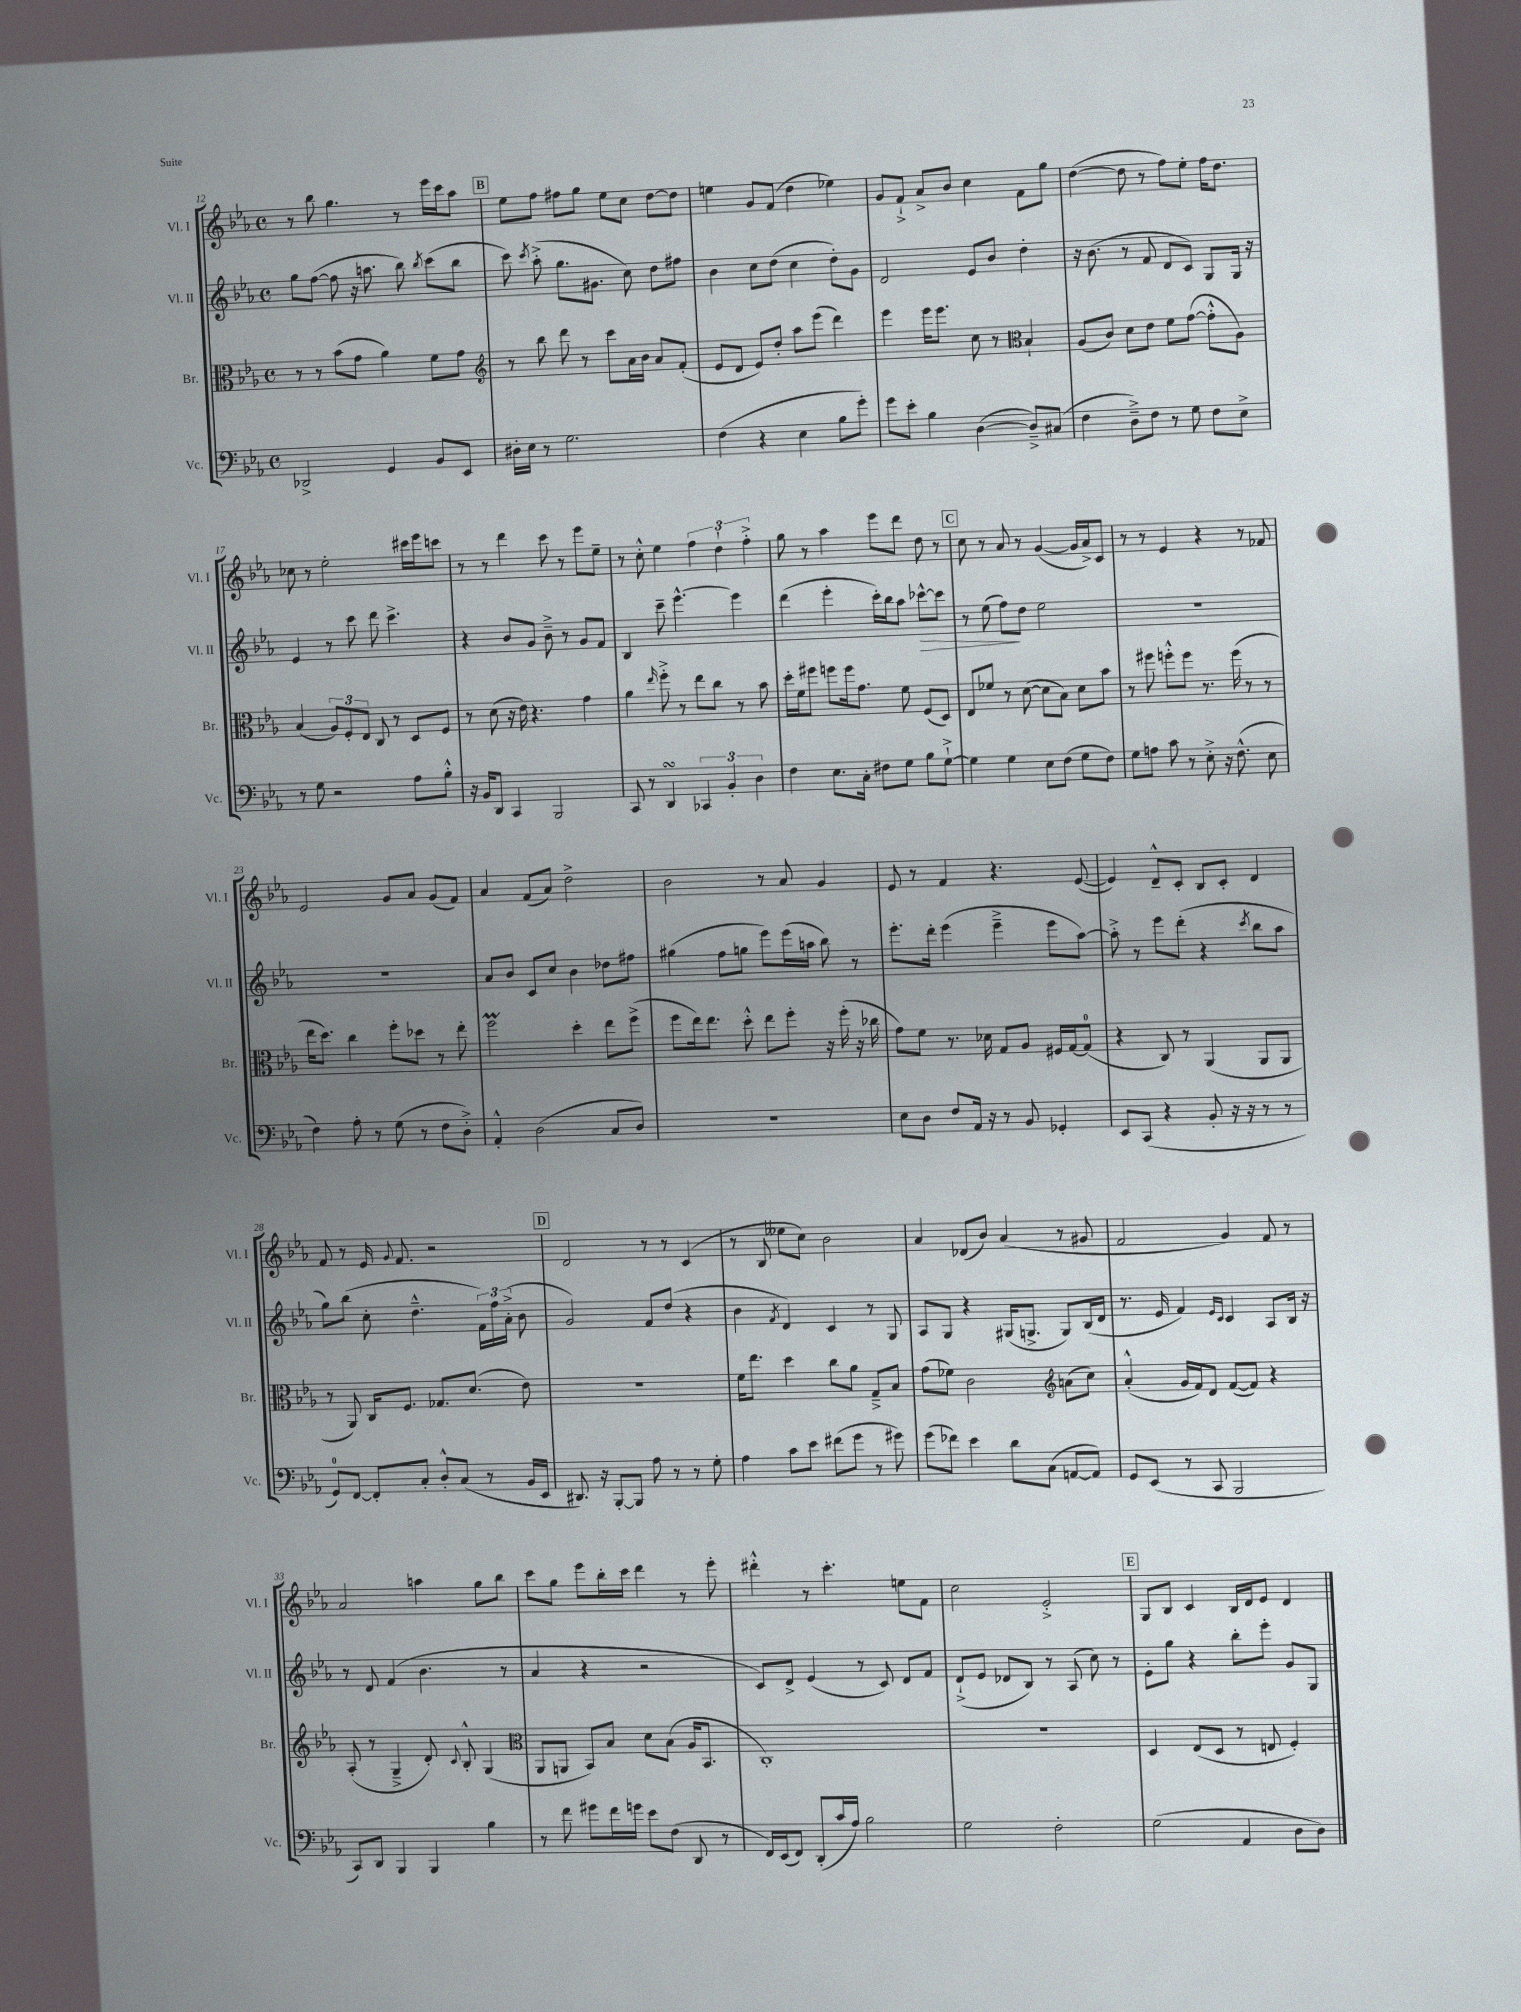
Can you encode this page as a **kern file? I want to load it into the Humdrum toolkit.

**kern	**kern	**kern	**kern
*staff4	*staff3	*staff2	*staff1
*clefF4	*clefC3	*clefG2	*clefG2
*k[b-e-a-]	*k[b-e-a-]	*k[b-e-a-]	*k[b-e-a-]
*M4/4	*M4/4	*M4/4	*M4/4
*met(c)	*met(c)	*met(c)	*met(c)
2DD-^/	8r	8gg\L	8r
.	8r	([8ff\J	8bb-\
.	(8b-\L	8ff\]	4.gg\
.	8g\J	16r	.
.	.	8.aa\	.
4GG/	4a-\)	.	.
.	.	8bb-\)	8r
.	.	8qbb-/	.
8BB-/L	8f\L	(8ccc\L	16eee-\LL
.	.	.	16ccc\J
8EE-/J	8g\J	8bb-\J	8aa-\J
=	=	=	=
*	*clefG2	*	*
16D#'\LL	8r	8ccc\)	8ee-\L
16E-\JJ	.	.	.
.	.	8qccc/	.
8r	8bb-\	(8aa-'^\	8ff\J
2.G\	8ddd\	8.gg\L	8ff#\L
.	8r	.	8gg\J
.	.	8.g#\J	.
.	8ccc\L	.	8ee-\L
.	16a-\L	8cc\)	8cc\J
.	16b-\JJ	.	.
.	8a-/L	8dd\L	[8dd\L
.	(8f'/J	8ff#\J	8dd\]J
=	=	=	=
(4F\	8e-/L	4b-\	4ee\
.	8d/J	.	.
4r	8e-/L)	8cc\L	8g/L
.	8dd'/J	(8dd\J	(8f/J
4E-\	8aa-\L	4cc\	4dd\
.	(8eee-\J	.	.
8B-\L	4ddd\)	8dd'\L)	4ee-\)
8g'\J)	.	8g\J	.
=	=	=	=
8g\L	4eee-\	2d/	8g/L
8e-'\J	.	.	8f`^/J
4B-\	16eee-\LK	.	8a-^/L
.	8.eee-\J	.	.
.	.	.	8b-/J
([4D\	8cc\	8e-/L	4cc\
.	8r	8b-/J	.
*	*clefC3	*	*
8D~^/]L)	4B-`/	4dd'\	8f\L
(8C#/J	.	.	8gg\J
=	=	=	=
4F\	(8A-/L	16r	([4dd\
.	.	(8.b-\	.
.	8c/J)	.	.
8D~^\L)	8d\L	8r	8dd\]
8F\J	8e-\J	8f/	8r
8r	8f\L	8d/L	8ff\L)
8G\	([8g\J	8c/J)	8ee-'\J
8F\L	8g'^^\]L	8G/L	16ff\LK
.	.	.	8.dd\J
8E-^\J	8A-\J)	16G/Jk	.
.	.	16r	.
=	=	=	=
8r	(4B-/	4e-/	8cc-\
8G\	.	.	8r
2r	12A-/L)	8r	2ee-'\
.	12F'/	.	.
.	.	8ccc\	.
.	12E-/J	.	.
.	8C/	8ddd\	.
.	8r	4.ccc^\	.
8A-\L	8D/L	.	16ccc#\LL
.	.	.	16eee-\J
8B-'^^\J	8F/J	.	8ccc\J
=	=	=	=
16r	8r	4r	8r
16BB-/LK	.	.	.
8DD/J	(8d\	.	8r
4CC/	16r	8b-/L	4ddd\
.	16e-\)	.	.
.	4.r	8g/J	.
2BBB-/	.	8b-~^\	8ccc\
.	.	8r	8r
.	4g\	8g/L	8eee-\L
.	.	8f/J	8ee-~\J
=	=	=	=
8CC/	4a-\	4B-/	8r
8r	.	.	8cc'^^\
.	16qqee-/	.	.
4DD/	8ff'^\	8ccc~\	4ee-\
.	8r	[4.eee-^^\	.
6CC-/	8ee-\L	.	6ff\
.	8cc\J	.	.
6BB-'/	.	.	6dd`\
.	8r	4eee-\]	.
6D\	.	.	6ff'^\
.	8b-\	.	.
=	=	=	=
4F\	16dd'\LL	(4ddd\	8gg\
.	16f\J	.	.
.	8ff#\J	.	8r
8.E-\L	8ff\L	4eee-'\	4aa-\
.	16ff\k	.	.
16C'\Jk	8.g\J	.	.
8F#\L	.	16ccc'\LL)	8eee-\L
.	.	16bb-\J	.
8G\J	8f\	8aa-\J	8ddd\J
8B-\L	(8F/L	[8ccc-^^\L	8dd\
[8G`^\J	8D/J)	8ccc-\]J	8r
=	=	=	=
4G\]	8E-/L	8r	8cc\
.	8f-/J	(8ee-\	8r
4G\	8r	8ff\L)	8a-/
.	([8d\	8dd\J	8r
8E-\L	8d\]L	2ee-\	([4g/
(8F\J	8B-\J)	.	.
8G\L	8d\L	.	16g/]LL
.	.	.	16a-^/J)
8F\J)	8b-\J	.	8c/J
=	=	=	=
8G\L	8r	1r	8r
8A\J	8ff#\	.	8r
8c\	8ff'^^\L	.	4e-/
8r	8ff\J	.	.
8E-'^\	8.r	.	4r
16r	.	.	.
(8.F^^\	(16ff\	.	.
.	8r	.	8r
8E-\	8r	.	8f-/
=	=	=	=
4F\)	16ee-\LK	1r	2e-/
.	8.dd\J)	.	.
8A-'\	4cc\	.	.
8r	.	.	.
(8G\	8ff'\L	.	8g/L
8r	8dd-\J	.	8a-/J
8F\L	8r	.	(8g/L
8D'^\J)	8ee-'\	.	8f/J)
=	=	=	=
4AA-'^^/	2ff\	8a-/L	4a-/
.	.	8b-/J	.
(2D\	.	8c/L	(8f/L
.	.	8cc/J	8a-/J)
.	4dd'\	4b-\	2dd^\
8C/L	8ee-\L	8dd-\L	.
8D/J)	(8ff^\J	8ff#\J	.
=	=	=	=
1r	8ff\L	(4gg#\	2b-\
.	16ee-\k)	.	.
.	8.ee-\J	.	.
.	.	8ff\L	.
.	8dd'^^\	8gg\J	.
.	8ee-\L	8eee-\L)	8r
.	8ff'\J	(16eee-\L	8a-/
.	.	16aa\JJ	.
.	16r	8bb-\)	4g/
.	(16ff'\	.	.
.	16r	8r	.
.	16cc-\	.	.
=	=	=	=
8E-\L	8g\L)	8.eee-'\L	8e-/
8D\J	8f\J	.	8r
.	.	16ddd'\Jk	.
8F/L	8.r	(4eee-\	4f/
16AA-/Jk	.	.	.
16r	16d-\	.	.
8r	8G/L	4eee-~^\	4.r
8BB-/	8A-/J	.	.
4GG-'/	16F#/LL	8eee-\L	.
.	[16G/J	.	.
.	(8G/]J	[8aa-\J)	([8e-/
=	=	=	=
8EE-/L	4r	8aa-'^\]	4e-/])
(8CC/J	.	8r	.
4r	8C/)	8eee-\L	8d~^^/L
.	8r	(8ddd'\J	8c'/J
8BB-'/	(4AA-/	4r	8B-/L
16r	.	.	8c'/J
16r	.	.	.
.	.	8qccc/	.
8r	8AA-/L	8bb-\L	4d/
8r	8AA-/J	8aa-\J	.
=	=	=	=
8GG/L)	8r	8gg\L)	8f/
[8FF/J	8AA-/)	(8bb-\J	8r
8FF'/]L	16C/LK	8cc'\	16e-/
.	.	.	8qqg/
.	8.F/J	.	8.f/
8C'/J	.	4.dd~^^\	.
8D'^^/L	8.G-/L	.	2r
(8C/J	.	.	.
.	(8.d/J	.	.
8r	.	24f\LL)	.
.	.	24ff\	.
.	.	(24a-'^\JJ	.
16BB-/LL	8e-\)	8b-\	.
16EE-/JJ	.	.	.
=	=	=	=
8.DD#/)	1r	2g/)	2d/
16r	.	.	.
[8BBB-'/L	.	.	.
8BBB-/]J	.	.	.
8A-\	.	8f/L	8r
8r	.	(8dd/J	8r
8r	.	4r	(4c/
8G'\	.	.	.
=	=	=	=
4A-\	16f\LK	4b-\	8r
.	8.ee-\J	.	.
.	.	.	8B-/
.	.	8qf/	.
8c\L	4dd\	4d/)	8ee--\L
8e-\J	.	.	8cc\J)
(8f#\L	8cc\L	4c/	2b-\
8g\J	8a-\J	.	.
8r	8G~^/L	8r	.
8g#\)	8B-/J	8G/	.
=	=	=	=
(8g\L	(8g\L	8A-/L	4a-/
8f-\J)	8f-\J)	8G/J	.
4e-\	2c\	4r	(8d-/L
.	.	.	8b-/J)
8d\L	.	(16G#/LK	(4a-/
.	.	8.G^/J	.
(8C\J	.	.	.
*	*clefG2	*	*
[8AA/L	(8a\L	8G/L)	8r
8AA/]J)	8cc\J)	(16B-/L	8g#/
.	.	16d/JJ	.
=	=	=	=
8GG/L	(4a-'^^/	8.r	2f/
(8EE-/J	.	.	.
.	.	16e-/	.
8r	16g/LL	4f/)	.
.	16f/J)	.	.
8CC/	8d/J	.	.
.	.	16qqe-/LL	.
.	.	16qqc/JJ	.
2BBB-/	([8f/L	4c/	4g/)
.	8f/]J)	.	.
.	4r	8A-/L	8f/
.	.	16B-/Jk	8r
.	.	16r	.
=	=	=	=
8CC/L)	(8A-'/	8r	2a-/
8DD/J	8r	8d/	.
4BBB-/	4G~^/	(4f/	.
4BBB-/	8d'/)	4.b-\	4aa\
.	8qqc/	.	.
.	8B-'^^/	.	.
4B-\	(4G/	.	8gg\L
.	.	8r	8bb-\J
=	=	=	=
*	*clefC3	*	*
8r	8AA-/L	4a-/	8ccc\L
8f\	8AA/J	.	8gg\J
8g#\L	8BB-/L)	4r	8eee-\L
16f\L	8B-/J	.	16bb-'\L
16g\JJ	.	.	16ccc\JJ
8e-\L	8d\L	2r	4ddd\
(8F\J	(8B-\J	.	.
8DD/	16A-/LK	.	8r
.	8.BB-/J	.	.
8r	.	.	8eee-'\
=	=	=	=
16FF/LL)	1C')	8c/L)	4ddd#'^^\
(16EE-/J	.	.	.
8FF/J)	.	8d^/J	.
(8DD'/L	.	(4e-/	8r
16c/L	.	.	4.ccc'\
16A-/JJ)	.	.	.
2B-\	.	8r	.
.	.	8c/)	.
.	.	8d/L	8ee\L
.	.	8f/J	8f\J
=	=	=	=
2G\	1r	(8d`^/L	2cc\
.	.	8e-/J	.
.	.	8d-/L	.
.	.	8B-/J)	.
2F'\	.	8r	2e-'^/
.	.	(8A-/	.
.	.	8cc\)	.
.	.	8r	.
=	=	=	=
(2G\	4D/	8e-'\L	8G/L
.	.	8gg\J	8B-/J
.	(8E-/L	4r	4c/
.	8D/J	.	.
4AA-/	8r	8bb-'\L	16B-/LL
.	.	.	16d/J
.	8E/	8eee-'\J	8e-/J
8D\L	4F'/)	8g/L	4d/
8D\J)	.	8G/J	.
==	==	==	==
*-	*-	*-	*-
